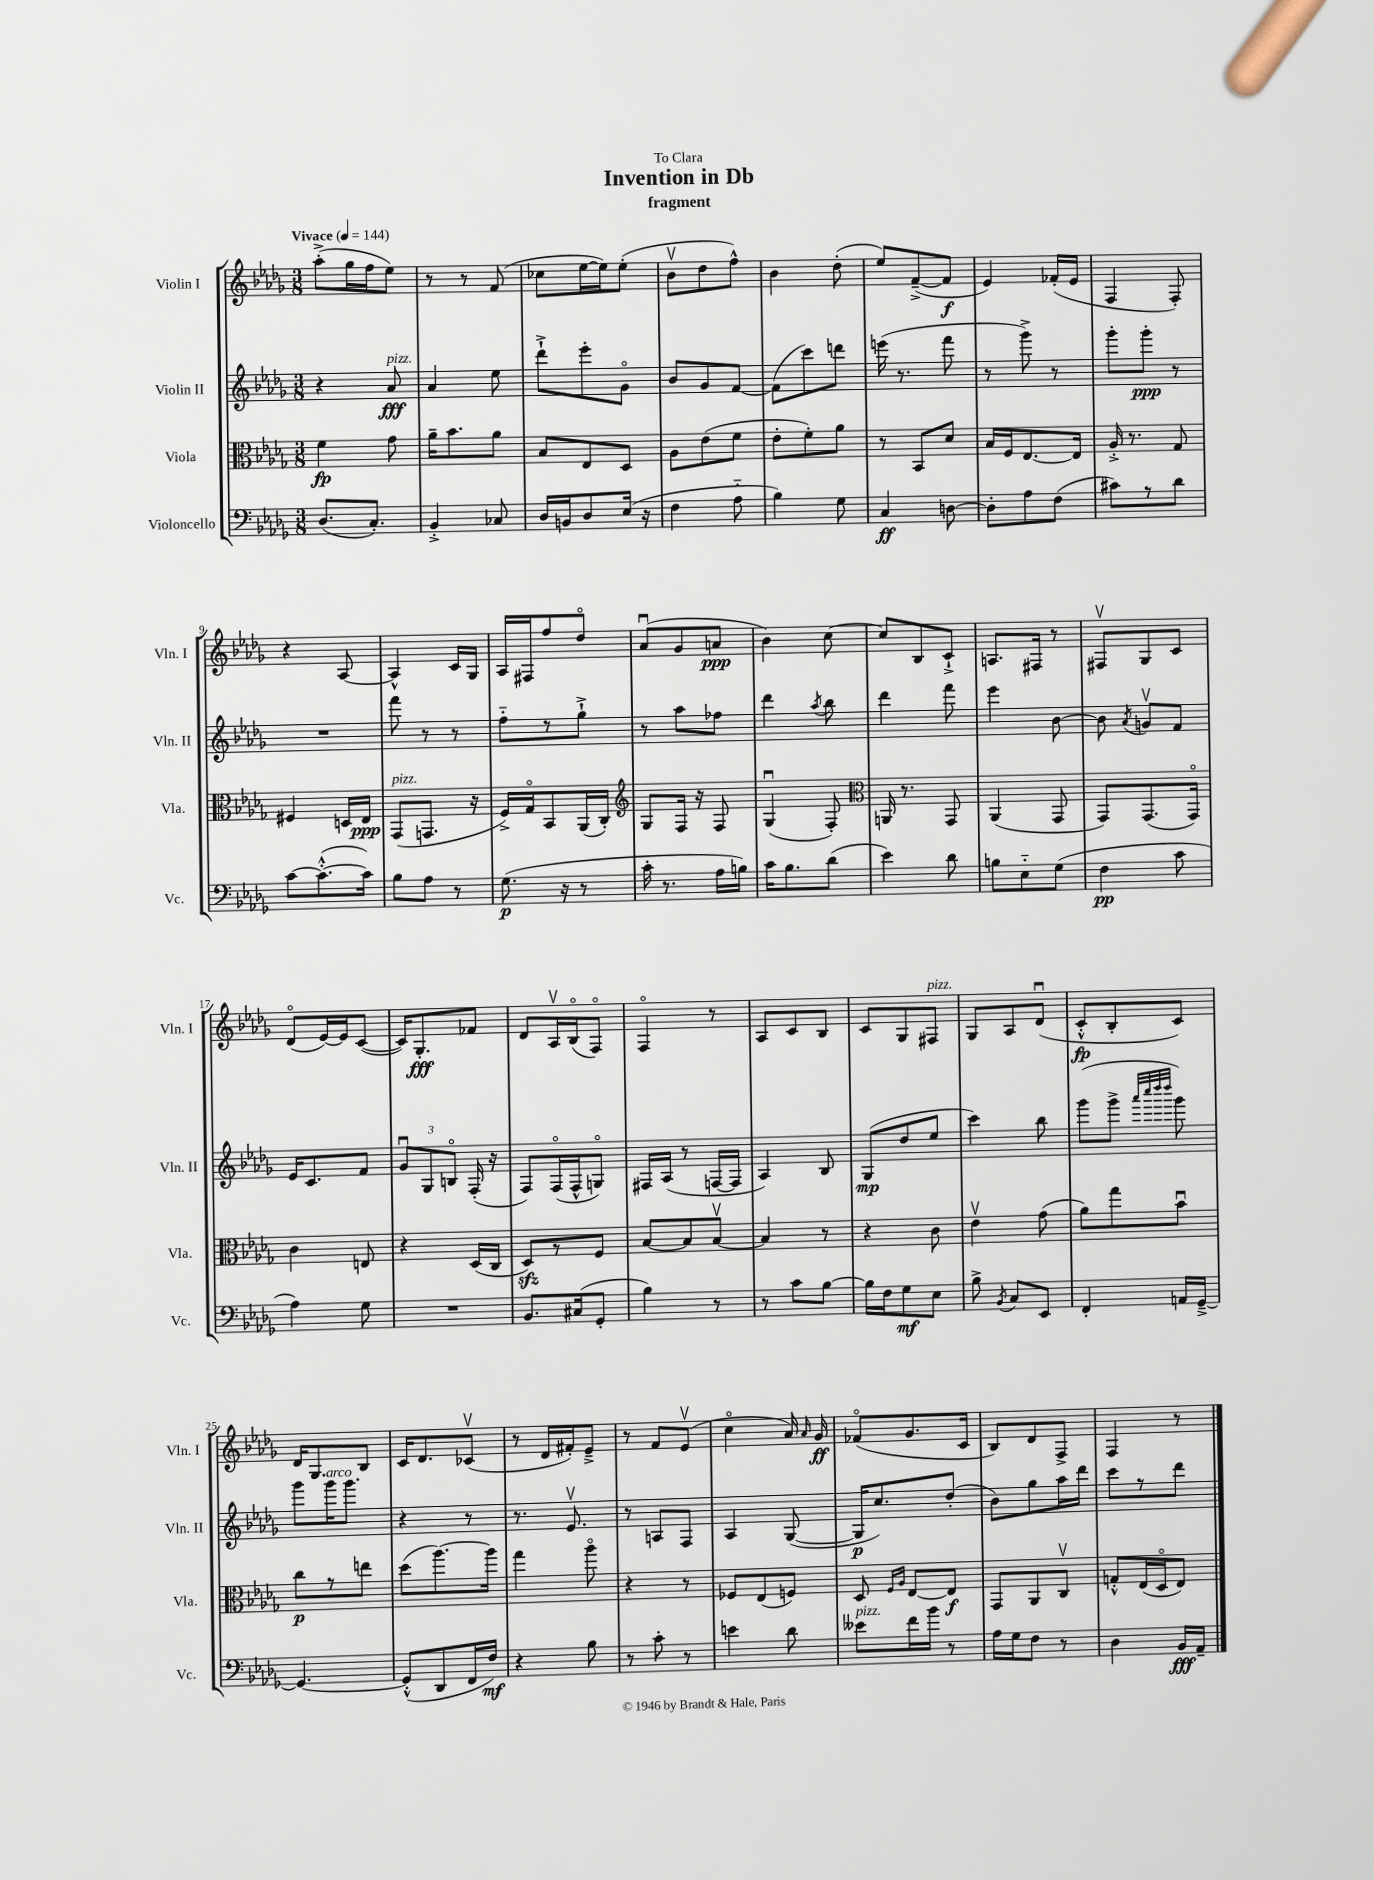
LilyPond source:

\header { title = "Invention in Db" subtitle = "fragment" dedication = "To Clara" }
<<
\new StaffGroup <<
\new Staff = "s0" \with { instrumentName = "Violin I" shortInstrumentName = "Vln. I" } {
    \clef treble \key des \major \numericTimeSignature \time 3/8 \tempo "Vivace" 4 = 144
    \autoBeamOff aes''8[-.->( ges''16 f''16 ees''8]) |
    r8 r8 f'8( |
    ces''8[ ees''16~ ees''16) ees''8]-.( |
    bes'8[\upbow des''8 f''8]-^) |
    bes'4 des''8-.( |
    ees''8[) f'8~--->( f'8]\f |
    ees'4) fes'16[-.( ees'16] |
    f4 f8-.) |
    r4 aes8~ |
    aes4-^ c'16[ ges16] |
    aes16[ fis16 f''8 des''8]\flageolet |
    aes'8[\downbow( ges'8 a'8]\ppp |
    bes'4) c''8~ |
    c''8[ bes8 c'8]-!-> |
    a8.[ fis16] r8 |
    fis8[\upbow ges8 c'8] |
    des'8[\flageolet( ees'16~) ees'16 c'8]~( |
    c'16[) ges8.-.\fff fes'8] |
    des'8[ aes16\upbow bes16\flageolet( f8]\flageolet) |
    f4\flageolet r8 |
    aes8[ c'8 bes8] |
    c'8[ ges8 fis8]^\markup { \italic "pizz." } |
    ges8[ aes8 des'8]\downbow( |
    c'8[-.-^\fp bes8-. c'8]) |
    des'16[ ges8. bes8] |
    c'16[ des'8. ces'8]\upbow( |
    r8 des'16[ fis'16-.) ees'8]---> |
    r8 f'8[ ees'8]\upbow( |
    c''4\flageolet aes'16) \grace { aes'16 } ges'16\ff |
    fes'8[\flageolet( ges'8. c'16] |
    bes8[) des'8 f8]-> |
    f4 r8 \bar "|." |
}
\new Staff = "s1" \with { instrumentName = "Violin II" shortInstrumentName = "Vln. II" } {
    \clef treble \key des \major \numericTimeSignature \time 3/8
    \autoBeamOff r4 aes'8\fff^\markup { \italic "pizz." } |
    aes'4 ees''8 |
    des'''8[-!-> ees'''8-. ges'8]\flageolet |
    bes'8[ ges'8 f'8]~ |
    f'8[( c'''8) d'''8] |
    e'''16( r8. f'''8 |
    r8 ges'''8->) r8 |
    ges'''8[-. ges'''8]-.\ppp r8 |
    R4. |
    f'''8 r8 r8 |
    f''8[-_ r8 ges''8]-!-> |
    r8 aes''8[ fes''8] |
    des'''4 \acciaccatura { aes''8 } bes''8 |
    des'''4 f'''8 |
    ees'''4 bes'8~ |
    bes'8 \acciaccatura { aes'8 } g'8[\upbow f'8] |
    ees'16[ c'8. f'8] |
    \tuplet 3/2 { ges'8[\downbow ges8 b8]\flageolet } f16-.( r16 |
    f8[) f16\flageolet( f16-^ g8]\flageolet) |
    fis16[ aes16]( r8 f16[~ f16] |
    aes4) bes8 |
    ges8[\mp( des''8 ees''8] |
    c'''4) bes''8 |
    ges'''8[( ges'''8]-> \grace { aes'''32[ c''''32 des''''32 des''''32] } ges'''8) |
    ges'''8[ ges'''16^\markup { \italic "arco" } ges'''8.] |
    r4 r8 |
    r8. ees'8.\upbow |
    r8 a8[ f8] |
    aes4 ges8~( |
    ges16[\p c''8.) des''8]-.( |
    bes'8[) ges''8 aes''16 des'''16] |
    c'''8[ r8 des'''8] \bar "|." |
}
\new Staff = "s2" \with { instrumentName = "Viola" shortInstrumentName = "Vla." } {
    \clef alto \key des \major \numericTimeSignature \time 3/8
    \autoBeamOff f'4\fp ges'8 |
    aes'16[-- bes'8. aes'8] |
    bes8[ ees8 des8] |
    aes8[ ees'8( f'8] |
    ees'8[-. f'8-.) aes'8] |
    r8 bes,8[ des'8] |
    bes16[ f16 ees8.~ ees16] |
    aes16-.-> r8. ges8 |
    fis4 d16[ ees16]\ppp |
    ges,8[^\markup { \italic "pizz." }( g,8.] r16 |
    f16[->) ges16\flageolet bes,8 aes,16( c16]-.) |
    \clef treble ges8[ f16] r16 f8 |
    ges4\downbow( f8-.) |
    \clef alto a,16 r8. ges,8 |
    aes,4( ges,8 |
    ges,8[) ges,8.( ges,16]\flageolet) |
    c'4 e8 |
    r4 des16[( c16] |
    des8[\sfz) r8 f8] |
    bes8[~ bes8 bes8]~\upbow |
    bes4 r8 |
    r4 c'8 |
    ees'4\upbow ges'8( |
    aes'8[) ges''8 bes'8]\downbow |
    c''8[\p r8 e''8] |
    des''8[( aes''8.~) aes''16] |
    ges''4 aes''8\flageolet |
    r4 r8 |
    fes8[ ees8( f8]) |
    des8 \grace { f16[ aes16] } ees8[~ ees8]\f |
    ges,8[ aes,8 c8]\upbow |
    g8[-.-^ ees16( des16\flageolet ees8]) \bar "|." |
}
\new Staff = "s3" \with { instrumentName = "Violoncello" shortInstrumentName = "Vc." } {
    \clef bass \key des \major \numericTimeSignature \time 3/8
    \autoBeamOff des8.[( c8.]-.) |
    bes,4-.-> ces8 |
    des16[ b,16 des8 ees16]( r16 |
    f4 aes8-_ |
    bes4) ges8 |
    c4\ff d8~ |
    d8[-. aes8 f8]( |
    cis'8[) r8 des'8] |
    c'8[~ c'8.~-.-^( c'16]) |
    bes8[ aes8] r8 |
    ges8.\p( r16 r8 |
    c'16-. r8. aes16[ b16]) |
    c'16[ bes8. des'8]( |
    ees'4) des'8 |
    b8[ ees8-_ ges8]( |
    f4\pp c'8 |
    aes4) ges8 |
    R4. |
    bes,8.[ cis16( ges,8]-. |
    bes4) r8 |
    r8 c'8[ bes8]~ |
    bes16[ f16 ges8\mf ees8] |
    bes8-> \acciaccatura { bes,8 } c8[ ees,8] |
    f,4-. a,16[ ges,16]~---> |
    ges,4.~ |
    ges,8[-.-^( des,8 f,16 f16]\mf) |
    r4 bes8 |
    r8 c'8-. r8 |
    e'4 des'8 |
    eeses'8[^\markup { \italic "pizz." } f'16 bes'16] r8 |
    aes16[ ges16 f8] r8 |
    des4 bes,16[\fff aes,16]-- \bar "|." |
}
>>
>>
